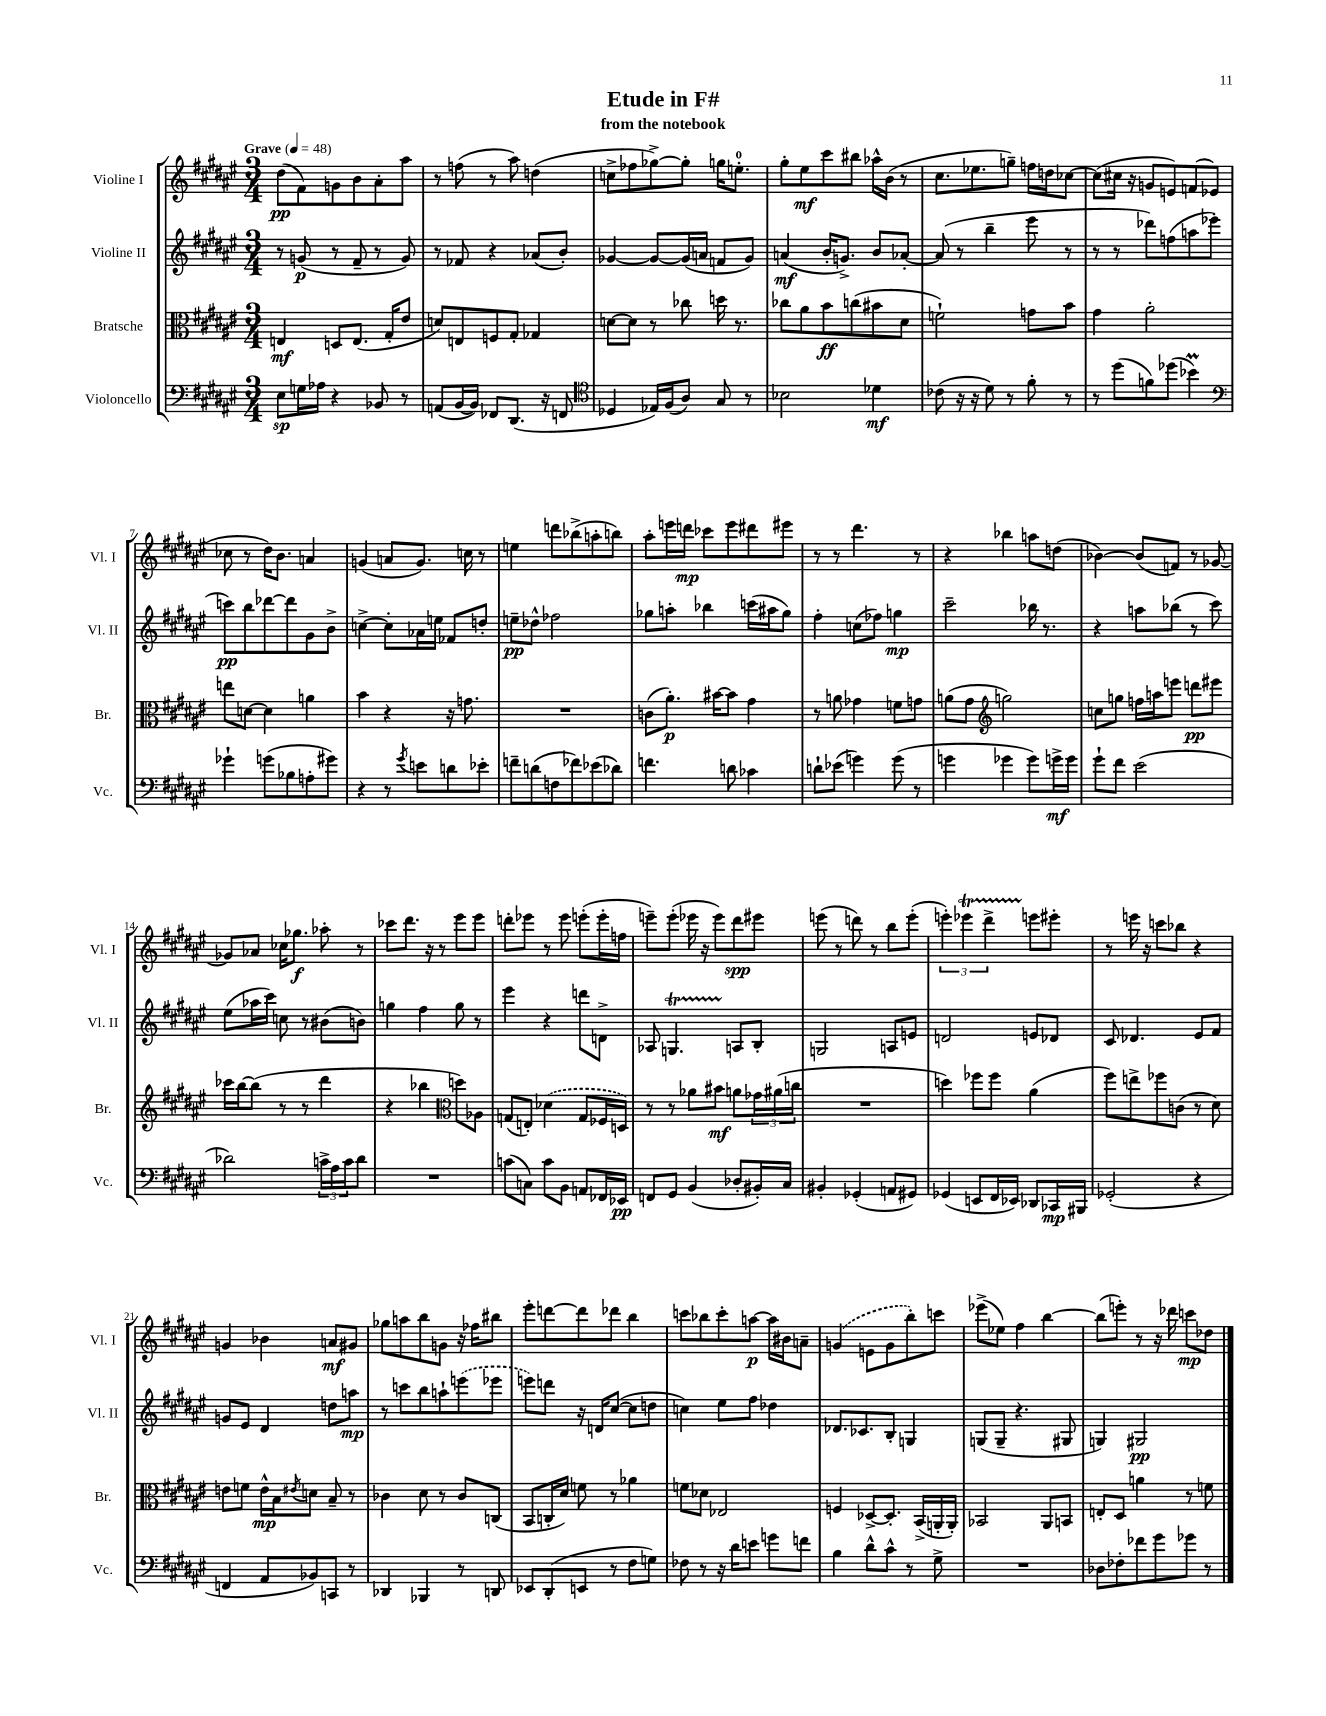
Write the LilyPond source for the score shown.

\header { title = "Etude in F#" subtitle = "from the notebook" }
<<
\new StaffGroup <<
\new Staff = "s0" \with { instrumentName = "Violine I" shortInstrumentName = "Vl. I" } {
    \clef treble \key fis \major \numericTimeSignature \time 3/4 \tempo "Grave" 4 = 48
    dis''8\pp( fis'8) g'8 b'8 ais'8-. ais''8 |
    r8 f''8( r8 ais''8) d''4( |
    c''8-> fes''8 ges''8~->) ges''8-. g''16 e''8.-0-. |
    gis''8-. eis''8\mf cis'''8 bis''8 aes''16-^ b'16( r8 |
    cis''8. ees''8. g''8--) f''16 d''16 ces''8~ |
    ces''8( cis''16 r16 g'8 e'8) f'8( ees'8 |
    ces''8 r8 dis''16) b'8. a'4 |
    g'4( a'8 g'8.) c''16 r8 |
    e''4 d'''8 bes''8->( a''8-. b''8) |
    ais''8-. e'''16 d'''16\mp ces'''8 e'''8 dis'''8 eis'''8 |
    r8 r8 dis'''4. r8 |
    r4 bes''4 a''8 d''8( |
    bes'4~) bes'8( f'8) r8 ges'8~ |
    ges'8 aes'8 ces''16 ges''8.\f aes''8-. r8 |
    ces'''8 dis'''8. r16 r8 eis'''8 eis'''8 |
    d'''8-. ees'''8 r8 ees'''8 e'''8-.( e'''16-. f''16 |
    e'''8--) e'''8-.( ees'''16 r16 ees'''8) dis'''8\spp eis'''8 |
    e'''8( r8 d'''8) r8 b''8 e'''8-.( |
    \tuplet 3/2 { e'''4-.) ees'''4\startTrillSpan dis'''4-> } e'''8\stopTrillSpan eis'''8-. |
    r8 e'''16 r16 c'''8 bes''8 r4 |
    g'4 bes'4 a'8\mf gis'8 |
    ges''8 a''8 b''8 g'8 r16 fes''16 bis''8 |
    eis'''8-. d'''8~ d'''8 des'''8 b''4 |
    c'''8 bes''8 c'''8-. a''8~\p a''16 bis'16 a'8-- |
    \once \slurDashed g'4( e'8 g'8 b''8-.) c'''8 |
    ees'''8->( ees''8) fis''4 b''4~ |
    b''8( e'''8-.) r8 r16 des'''16 c'''8\mp des''8 \bar "|." |
}
\new Staff = "s1" \with { instrumentName = "Violine II" shortInstrumentName = "Vl. II" } {
    \clef treble \key fis \major \numericTimeSignature \time 3/4
    r8 g'8\p( r8 fis'8-- r8 g'8) |
    r8 fes'8 r4 aes'8( b'8-.) |
    ges'4~ ges'8~ ges'16( a'16 f'8 ges'8) |
    a'4\mf( b'16-. g'8.->) b'8 aes'8~-. |
    aes'8( r8 b''4-- eis'''8 r8 |
    r8 r8 des'''8) f''8( a''8 ees'''8-. |
    c'''8\pp) b''8 des'''8~ des'''8 gis'8 b'8-> |
    c''4~-> c''8-. aes'16 e''16 fes'8 d''8-. |
    e''8--\pp des''8-^ fes''2 |
    ges''8 a''8-. bes''4 c'''16( ais''16 ges''8) |
    fis''4-. c''8( fes''8) g''4\mp |
    cis'''2-- bes''16 r8. |
    r4 a''8 bes''8( r8 cis'''8) |
    eis''8( aes''16 cis'''16) c''8 r8 bis'8( b'8) |
    g''4 fis''4 g''8 r8 |
    eis'''4 r4 d'''8 d'8-> |
    aes8 g4.\startTrillSpan a8\stopTrillSpan b8-. |
    g2 a8 e'8 |
    d'2 e'8 des'8 |
    cis'8 des'4. eis'8 fis'8 |
    g'8 eis'8 dis'4 d''8 a''8\mp |
    r8 c'''8 b''8 a''8-! \once \slurDashed e'''8( ees'''8 |
    e'''8) d'''8 r16 d'16 cis''8~( cis''8 d''8 |
    c''4) eis''8 fis''8 des''4 |
    des'8. ces'8. b8-. g4 |
    g8( g8-- r4. gis8 |
    g4) gis2\pp \bar "|." |
}
\new Staff = "s2" \with { instrumentName = "Bratsche" shortInstrumentName = "Br." } {
    \clef alto \key fis \major \numericTimeSignature \time 3/4
    e4\mf d8 e8.( gis16-. eis'8 |
    d'8) e8 f8 gis8-. ges4 |
    d'8~ d'8 r8 ces''8 d''16 r8. |
    ces''8 ais'8 b'8\ff c''8( bis'8 dis'8 |
    f'2-!) g'8 b'8 |
    gis'4 ais'2-. |
    e''8 d'8~ d'4 a'4 |
    b'4 r4 r16 g'8. |
    R2. |
    c'8( ais'8.-.\p) bis'16~ bis'8 gis'4 |
    r8 a'8 ges'4 f'8 g'8 |
    a'8( gis'8 \clef treble g''2) |
    c''8 g''8 f''16 a''16 e'''8 d'''8\pp eis'''8 |
    ces'''16 b''16~ b''8( r8 r8 dis'''4 |
    r4 bes''4 \clef alto d''8) aes8 |
    g8( e8-.) \once \slurDashed des'4( g8 fes16 d16) |
    r8 r8 aes'8 bis'8\mf a'8 \tuplet 3/2 { ges'16 ais'16( c''16 } |
    R2. |
    d''4) fes''8 fes''8 ais'4( |
    fis''8) e''8-> fes''8 c'8( r8 dis'8) |
    e'8 f'8 e'16-^\mp b16 \acciaccatura { eis'8 } d'8 b8-- r8 |
    ces'4 dis'8 r8 ces'8 c8( |
    b,8 c16-. dis'16) f'8 r8 aes'4 |
    f'8 des'8 ees2 |
    f4 des8~-> des8.-. b,16->( a,16-. a,16-.) |
    bes,2 ais,8 b,8 |
    e8-. dis8 a'4 r8 f'8 \bar "|." |
}
\new Staff = "s3" \with { instrumentName = "Violoncello" shortInstrumentName = "Vc." } {
    \clef bass \key fis \major \numericTimeSignature \time 3/4
    eis8\sp g16 aes16 r4 bes,8 r8 |
    a,8( b,16~ b,16) fes,8 dis,8.( r16 f,8 |
    \clef tenor des4 ees16) fis16( ais8) gis8 r8 |
    bes2 des'4\mf |
    ces'8( r16 r16 dis'8) r8 fis'8-. r8 |
    r8 dis''8( f'8) des''8( bes'4\prall) |
    \clef bass ges'4-! g'8( bes8 a8-. gis'8) |
    r4 r8 \acciaccatura { gis'8 } e'8 d'8 ees'8-. |
    f'8-- d'8( f8 fes'8) ees'8( des'8) |
    f'4. d'8 ces'4 |
    d'8-! ees'8( g'4) g'8( r8 |
    g'4 ges'4 ges'8) g'16->\mf g'16 |
    gis'8-! fis'8 eis'2( |
    des'2) \tuplet 3/2 { c'16-> ais16 c'16 } des'8 |
    R2. |
    c'8( c8) c'8 b,8 a,8 fes,16 ees,16\pp |
    f,8 gis,8 b,4( des8-. bis,16-.) cis16 |
    bis,4-. ges,4-.( a,8 gis,8) |
    ges,4( e,8 fis,16 ees,16) des,8 ces,16\mp bis,,16 |
    ges,2-.( r4 |
    f,4 ais,8 bes,8) c,8 r8 |
    des,4 bes,,4 r8 d,8 |
    ees,8 dis,8-.( e,8 r8 fis8 g8) |
    fes8 r8 r16 dis'16 e'8 g'8 f'8 |
    b4 dis'8-^ cis'8-^ r8 gis8-> |
    R2. |
    des8 fes8-. fes'8 gis'8 ges'8 r8 \bar "|." |
}
>>
>>
